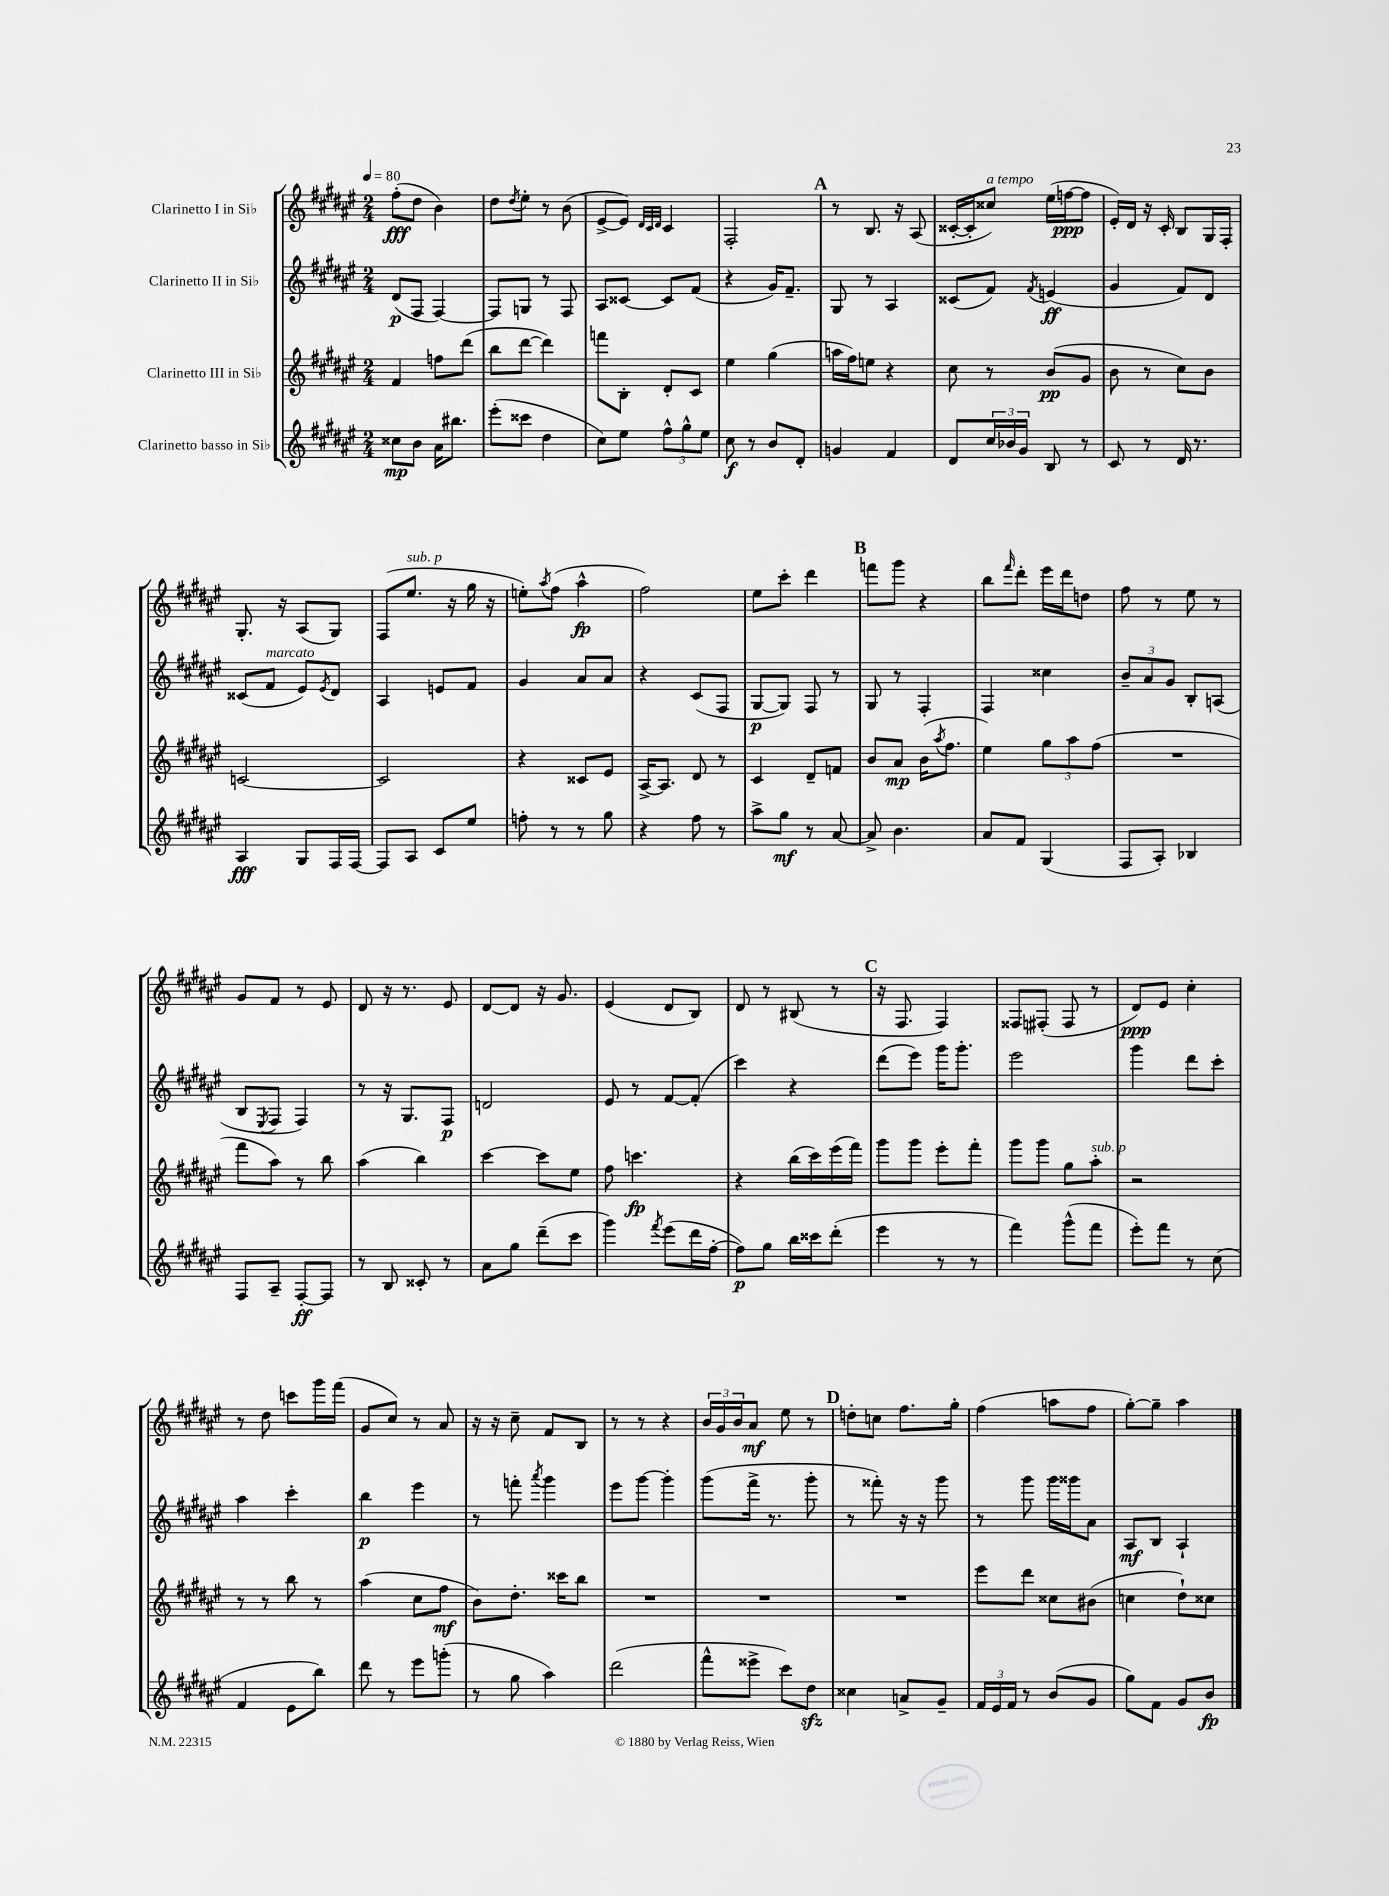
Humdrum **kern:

**kern	**dynam	**kern	**dynam	**kern	**dynam	**kern	**dynam
*part4	*part4	*part3	*part3	*part2	*part2	*part1	*part1
*staff4	*staff4	*staff3	*staff3	*staff2	*staff2	*staff1	*staff1
*I"Clarinetto basso in Si♭	*	*I"Clarinetto III in Si♭	*	*I"Clarinetto II in Si♭	*	*I"Clarinetto I in Si♭	*
*clefG2	*	*clefG2	*	*clefG2	*	*clefG2	*
*k[f#c#g#d#a#e#]	*	*k[f#c#g#d#a#e#]	*	*k[f#c#g#d#a#e#]	*	*k[f#c#g#d#a#e#]	*
*M2/4	*	*M2/4	*	*M2/4	*	*M2/4	*
*MM80	*	*MM80	*	*MM80	*	*MM80	*
=1	=1	=1	=1	=1	=1	=1	=1
8cc##X\L	mp	4f#/	.	(8d#/L	p	(8ff#'\L	fff
8b\J	.	.	.	8F#/J	.	8dd#\J	.
16a#\KL	.	8ffn\L	.	[4F#/)	.	4b\)	.
8.bb#X\J	.	.	.	.	.	.	.
.	.	(8ddd#\J	.	.	.	.	.
=2	=2	=2	=2	=2	=2	=2	=2
(8eee#'\L	.	8bb\L	.	8F#/L]	.	8dd#\L	.
.	.	.	.	.	.	8qdd#/	.
8ccc##X\J	.	[8ddd#\J	.	8Gn/J	.	8ee#'\J	.
4dd#\	.	4ddd#\])	.	8r	.	8r	.
.	.	.	.	8F#/	.	(8b\	.
=3	=3	=3	=3	=3	=3	=3	=3
8cc#\L)	.	8fffn\L	.	8A#/L	.	[8e#^/L	.
8ee#\J	.	8B'\J	.	[8c##X/J	.	8e#/J])	.
.	.	.	.	.	.	32qqd#/LLL	.
.	.	.	.	.	.	32qqc#/	.
.	.	.	.	.	.	32qqd#/JJJ	.
12ff#^^\L	.	8d#'/L	.	8c##/L]	.	4c#/	.
12gg#^^\	.	.	.	.	.	.	.
.	.	8c#/J	.	(8f#/J	.	.	.
12ee#\J	.	.	.	.	.	.	.
=4	=4	=4	=4	=4	=4	=4	=4
8cc#\	f	4ee#\	.	4r	.	2F#'/	.
8r	.	.	.	.	.	.	.
8b/L	.	(4gg#\	.	16g#/KL)	.	.	.
.	.	.	.	8.f#~/J	.	.	.
8d#'/J	.	.	.	.	.	.	.
!!LO:REH:place=s1:t=A
=5	=5	=5	=5	=5	=5	=5	=5
4gn/	.	16aan\LL	.	8G#/	.	8r	.
.	.	16ff#\J)	.	.	.	.	.
.	.	8een\J	.	8r	.	8.B/	.
4f#/	.	4r	.	4A#/	.	.	.
.	.	.	.	.	.	16r	.
.	.	.	.	.	.	(8A#/	.
=6	=6	=6	=6	=6	=6	=6	=6
8d#/L	.	8cc#\	.	(8c##X/L	.	[16c##X'/LL	.
.	.	.	.	.	.	16c##'/J]	.
!	!	!	!	!	!	!LO:TX:a:i:t=a tempo	!
24cc#/L	.	8r	.	8f#/J)	.	8cc##X/J)	.
24b-X/	.	.	.	.	.	.	.
24g#/JJ	.	.	.	.	.	.	.
.	.	.	.	8qf#/	.	.	.
8B/	.	(8b/L	pp	(4en/	ff	(16ee#\LL	.
.	.	.	.	.	.	[16ffn\J	ppp
8r	.	8g#/J	.	.	.	8ff\J]	.
=7	=7	=7	=7	=7	=7	=7	=7
8c#/	.	8b\	.	4g#/	.	16e#'/LL)	.
.	.	.	.	.	.	16d#/JJ	.
8r	.	8r	.	.	.	16r	.
.	.	.	.	.	.	16c#'/	.
16d#/	.	8cc#\L)	.	8f#/L)	.	8B/L	.
8.r	.	.	.	.	.	.	.
.	.	8b\J	.	8d#/J	.	16G#/L	.
.	.	.	.	.	.	16F#'/JJ	.
!!LO:LB:g=z
=8	=8	=8	=8	=8	=8	=8	=8
4A#/	fff	[2cn/	.	(8c##X/L	.	8.G#'/	.
!	!	!	!	!LO:TX:a:i:t=marcato	!	!	!
.	.	.	.	8f#/J	.	.	.
.	.	.	.	.	.	16r	.
8G#/L	.	.	.	8e#/L)	.	(8A#/L	.
.	.	.	.	8qe#/	.	.	.
16F#/L	.	.	.	8d#/J	.	8G#/J)	.
[16F#/JJ	.	.	.	.	.	.	.
=9	=9	=9	=9	=9	=9	=9	=9
8F#/L]	.	2c/]	.	4A#/	.	(8F#/L	.
!	!	!	!	!	!	!LO:TX:a:i:t=sub. p	!
8A#/J	.	.	.	.	.	8.ee#/J	.
8c#/L	.	.	.	8en/L	.	.	.
.	.	.	.	.	.	16r	.
8ee#/J	.	.	.	8f#/J	.	16gg#\	.
.	.	.	.	.	.	16r	.
=10	=10	=10	=10	=10	=10	=10	=10
8ffn'\	.	4r	.	4g#/	.	8een'\L)	.
.	.	.	.	.	.	8qaa#/	.
8r	.	.	.	.	.	(8ff#\J	.
8r	.	8c##X/L	.	8a#/L	.	4aa#^^\	fp
8gg#\	.	8e#/J	.	8a#/J	.	.	.
=11	=11	=11	=11	=11	=11	=11	=11
4r	.	[16A#^/KL	.	4r	.	2ff#\)	.
.	.	8.A#/J]	.	.	.	.	.
8ff#\	.	8d#/	.	(8c#/L	.	.	.
8r	.	8r	.	8F#/J	.	.	.
=12	=12	=12	=12	=12	=12	=12	=12
8aa#^\L	.	4c#/	.	[8G#/L	p	8ee#\L	.
8gg#\J	mf	.	.	8G#/J])	.	8ccc#'\J	.
8r	.	8d#~/L	.	8F#/	.	4ddd#\	.
[8a#/	.	8fn/J	.	8r	.	.	.
!!LO:REH:place=s1:t=B
=13	=13	=13	=13	=13	=13	=13	=13
8a#^/]	.	8b/L	.	8G#/	.	8fffn\L	.
4.b\	.	8a#/J	mp	8r	.	8ggg#\J	.
.	.	(16b\KL	.	4F#'/	.	4r	.
.	.	8qaa#/	.	.	.	.	.
.	.	8.ff#\J	.	.	.	.	.
=14	=14	=14	=14	=14	=14	=14	=14
8a#/L	.	4ee#\)	.	4F#/	.	8bb\L	.
.	.	.	.	.	.	16qqfff#/	.
8f#/J	.	.	.	.	.	8ddd#'\J	.
(4G#/	.	12gg#\L	.	4cc##X\	.	16eee#\LL	.
.	.	.	.	.	.	16ddd#\J	.
.	.	12aa#\	.	.	.	.	.
.	.	.	.	.	.	8ddn\J	.
.	.	(12ff#\J	.	.	.	.	.
=15	=15	=15	=15	=15	=15	=15	=15
8F#/L	.	2r	.	12b~/L	.	8ff#\	.
.	.	.	.	12a#/	.	.	.
8A#'/J)	.	.	.	.	.	8r	.
.	.	.	.	12g#/J	.	.	.
4B-X/	.	.	.	8B'/L	.	8ee#\	.
.	.	.	.	(8An/J	.	8r	.
!!LO:LB:g=z
=16	=16	=16	=16	=16	=16	=16	=16
8F#/L	.	8fff#\L	.	8B/L	.	8g#/L	.
.	.	.	.	8qE#/	.	.	.
8A#~/J	.	8aa#\J)	.	8F#/J	.	8f#/J	.
[8F#'/L	ff	8r	.	4F#/)	.	8r	.
8F#/J]	.	8bb\	.	.	.	8e#/	.
=17	=17	=17	=17	=17	=17	=17	=17
8r	.	(4aa#\	.	8r	.	8d#/	.
8B/	.	.	.	16r	.	16r	.
.	.	.	.	8.G#/L	.	8.r	.
8c##X'/	.	4bb\)	.	.	.	.	.
8r	.	.	.	8F#/J	p	8e#/	.
=18	=18	=18	=18	=18	=18	=18	=18
8a#\L	.	[4ccc#\	.	2dn/	.	[8d#/L	.
8gg#\J	.	.	.	.	.	8d#/J]	.
(8ddd#~\L	.	8ccc#\L]	.	.	.	16r	.
.	.	.	.	.	.	8.g#/	.
8ccc#\J	.	8ee#\J	.	.	.	.	.
=19	=19	=19	=19	=19	=19	=19	=19
4ggg#\)	.	8ff#\	.	8e#/	.	(4e#/	.
.	.	4.cccn\	fp	8r	.	.	.
8qfff#/	.	.	.	.	.	.	.
(8eee#\L	.	.	.	[8f#/L	.	8d#/L	.
16ddd#\L	.	.	.	(8f#'/J]	.	8B/J)	.
[16ff#'\JJ	.	.	.	.	.	.	.
=20	=20	=20	=20	=20	=20	=20	=20
8ff#\L])	p	4r	.	4ccc#\)	.	8d#/	.
8gg#\J	.	.	.	.	.	8r	.
16bb\LL	.	(16bb\LL	.	4r	.	(8B#X/	.
16ccc##X\J	.	16ccc#\)	.	.	.	.	.
(8ddd#'\J	.	(16eee#\	.	.	.	8r	.
.	.	16fff#\JJ)	.	.	.	.	.
!!LO:REH:place=s1:t=C
=21	=21	=21	=21	=21	=21	=21	=21
4eee#\	.	8ggg#\L	.	(8ddd#\L	.	16r	.
.	.	.	.	.	.	8.F#/	.
.	.	8ggg#\J	.	8eee#\J)	.	.	.
8r	.	8eee#'\L	.	16ggg#\KL	.	4F#/)	.
.	.	.	.	8.ggg#'\J	.	.	.
8r	.	8fff#'\J	.	.	.	.	.
=22	=22	=22	=22	=22	=22	=22	=22
4fff#\)	.	8ggg#\L	.	2eee#\	.	8F##X/L	.
.	.	8ggg#\J	.	.	.	(8F#X'/J	.
(8ggg#^^\L	.	8gg#\L	.	.	.	8F#/	.
!	!	!LO:TX:a:i:t=sub. p	!	!	!	!	!
8fff#\J	.	8aa#'\J	.	.	.	8r	.
=23	=23	=23	=23	=23	=23	=23	=23
8eee#'\L)	.	2r	.	4ggg#\	.	8d#/L)	ppp
8fff#\J	.	.	.	.	.	8e#/J	.
8r	.	.	.	8ddd#\L	.	4cc#'\	.
(8cc#\	.	.	.	8ccc#'\J	.	.	.
!!LO:LB:g=z
=24	=24	=24	=24	=24	=24	=24	=24
4f#/	.	8r	.	4aa#\	.	8r	.
.	.	8r	.	.	.	8dd#\	.
8e#\L	.	8bb\	.	4ccc#'\	.	8cccn\L	.
8bb\J)	.	8r	.	.	.	16ggg#\L	.
.	.	.	.	.	.	(16fff#\JJ	.
=25	=25	=25	=25	=25	=25	=25	=25
8ddd#\	.	(4aa#\	.	4bb\	p	8g#/L	.
8r	.	.	.	.	.	8cc#/J)	.
8eee#\L	.	8cc#\L	.	4eee#\	.	8r	.
(8gggn'\J	.	8ff#\J	mf	.	.	8a#/	.
=26	=26	=26	=26	=26	=26	=26	=26
8r	.	8b\L)	.	8r	.	16r	.
.	.	.	.	.	.	16r	.
8gg#\	.	8.dd#'\J	.	8fffn'\	.	8cc#~\	.
.	.	.	.	8qaaa#/	.	.	.
4aa#\)	.	.	.	4ggg#\	.	8f#/L	.
.	.	16ccc##X\KL	.	.	.	.	.
.	.	8bb\J	.	.	.	8B/J	.
=27	=27	=27	=27	=27	=27	=27	=27
(2ddd#\	.	2r	.	8eee#\L	.	8r	.
.	.	.	.	[8ggg#\J	.	8r	.
.	.	.	.	4ggg#'\]	.	4r	.
=28	=28	=28	=28	=28	=28	=28	=28
8fff#^^\L	.	2r	.	(8ggg#\L	.	24b/LL	.
.	.	.	.	.	.	24g#/	.
.	.	.	.	.	.	24b/J	.
8eee##X^\J	.	.	.	16fff#^\Jk	.	8a#/J	mf
.	.	.	.	8.r	.	.	.
8ccc#\L)	.	.	.	.	.	8ee#\	.
8dd#zz\J	.	.	.	8ggg#'\	.	8r	.
!!LO:REH:place=s1:t=D
=29	=29	=29	=29	=29	=29	=29	=29
4cc##X\	.	2r	.	8r	.	8ddn'\L	.
.	.	.	.	8fff##X'\)	.	8ccn\J	.
8an^/L	.	.	.	16r	.	8.ff#\L	.
.	.	.	.	16r	.	.	.
8g#~/J	.	.	.	8ggg#\	.	.	.
.	.	.	.	.	.	16gg#'\Jk	.
=30	=30	=30	=30	=30	=30	=30	=30
24f#/LL	.	8eee#\L	.	8r	.	(4ff#\	.
24e#/	.	.	.	.	.	.	.
24f#/JJ	.	.	.	.	.	.	.
8r	.	8ddd#\J	.	8ggg#\	.	.	.
(8b/L	.	8cc##X\L	.	16ggg#\LL	.	8aan\L	.
.	.	.	.	16ggg##X\J	.	.	.
8g#/J	.	(8b#X\J	.	8a#\J	.	8ff#\J	.
=31	=31	=31	=31	=31	=31	=31	=31
8gg#\L)	.	4ccn\	.	8A#/L	mf	[8gg#'\L)	.
8f#\J	.	.	.	8B/J	.	8gg#~\J]	.
8g#/L	.	8dd#`\L)	.	4A#`/	.	4aa#\	.
8b/J	fp	8cc##X\J	.	.	.	.	.
==	==	==	==	==	==	==	==
*-	*-	*-	*-	*-	*-	*-	*-
